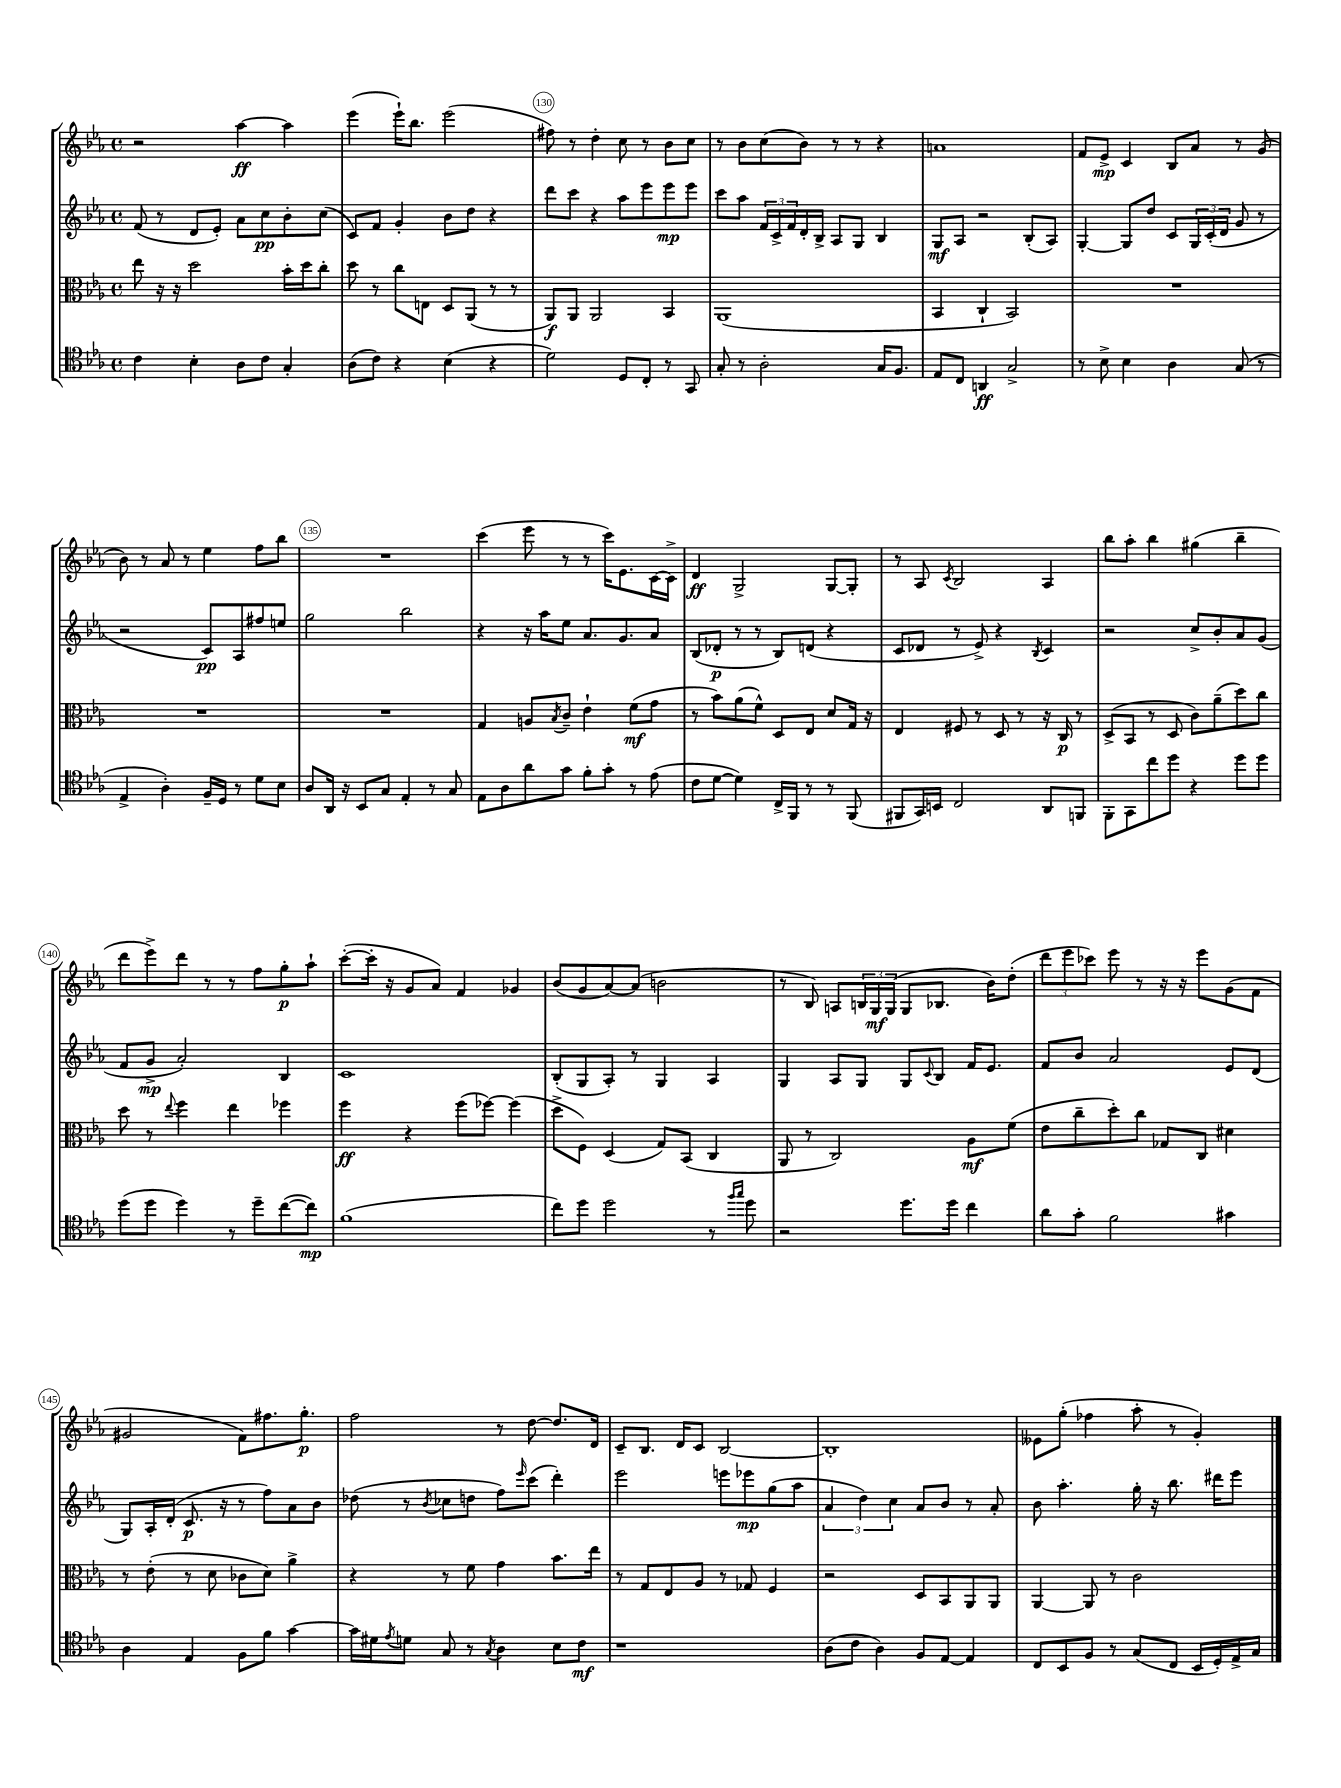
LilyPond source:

<<
\new StaffGroup <<
\new Staff = "s0" {
    \clef treble \key ees \major \defaultTimeSignature \time 4/4
    r2 aes''4~\ff aes''4 |
    ees'''4( ees'''16-!) bes''8. ees'''2( |
    fis''8) r8 d''4-. c''8 r8 bes'8 c''8 |
    r8 bes'8 c''8( bes'8) r8 r8 r4 |
    a'1 |
    f'8 ees'8->\mp c'4 bes8 aes'8 r8 g'8( |
    bes'8) r8 aes'8 r8 ees''4 f''8 bes''8 |
    R1 |
    c'''4( ees'''8 r8 r8 c'''16) ees'8. c'16~ c'16-> |
    d'4\ff g2-> g8~ g8-. |
    r8 aes8 \acciaccatura { c'8 } bes2 aes4 |
    bes''8 aes''8-. bes''4 gis''4( bes''4-- |
    d'''8 ees'''8->) d'''8 r8 r8 f''8 g''8-.\p aes''8-! |
    c'''8~-.( c'''16-. r16 g'8 aes'8) f'4 ges'4 |
    bes'8( g'8 aes'8~) aes'8( b'2 |
    r8 bes8) a8 \tuplet 3/2 { b16 g16\mf g16( } g8 bes8. bes'16) d''8-.( |
    \tuplet 3/2 { d'''8 ees'''8 ces'''8) } ees'''8 r8 r16 r16 ees'''8 g'8( f'8 |
    gis'2 f'8) fis''8. g''8.-.\p |
    f''2 r8 d''8~ d''8. d'16 |
    c'8-- bes8. d'16 c'8 bes2~ |
    bes1-. |
    eeses'8 g''8-.( fes''4 aes''8-. r8 g'4-.) \bar "|." |
}
\new Staff = "s1" {
    \clef treble \key ees \major \defaultTimeSignature \time 4/4
    f'8( r8 d'8 ees'8-.) aes'8 c''8\pp bes'8-. c''8( |
    c'8) f'8 g'4-. bes'8 d''8 r4 |
    d'''8 c'''8 r4 aes''8 ees'''8 ees'''8\mp ees'''8 |
    c'''8 aes''8 \tuplet 3/2 { f'16 c'16-> f'16 } d'16-. bes16-> aes8 g8 bes4 |
    g8\mf aes8 r2 bes8-.( aes8) |
    g4~-. g8 d''8 c'8 \tuplet 3/2 { g16 c'16-.( d'16 } g'8 r8 |
    r2 c'8\pp) aes8 fis''8 e''8 |
    g''2 bes''2 |
    r4 r16 aes''16 ees''8 aes'8. g'8. aes'8 |
    bes8( des'8-.\p r8 r8 bes8) d'8( r4 |
    c'8 des'8 r8 ees'8->) r4 \acciaccatura { bes8 } c'4 |
    r2 c''8-> bes'8-. aes'8 g'8( |
    f'8 g'8->\mp aes'2-.) bes4 |
    c'1 |
    bes8-.( g8 aes8-.) r8 g4 aes4 |
    g4 aes8 g8 g8 \appoggiatura { c'8 } bes8 f'16 ees'8. |
    f'8 bes'8 aes'2 ees'8 d'8( |
    g8) aes16-. d'16-.( c'8.\p r16 r8 f''8) aes'8 bes'8 |
    des''8( r8 \acciaccatura { bes'8 } ces''8 d''8 f''8) \grace { ees'''16 } c'''8( d'''4-.) |
    ees'''2 e'''8 ees'''8\mp g''8( aes''8 |
    \tuplet 3/2 { aes'4 d''4) c''4 } aes'8 bes'8 r8 aes'8-. |
    bes'8 aes''4.-. g''16-. r16 bes''8. dis'''16 ees'''8 \bar "|." |
}
\new Staff = "s2" {
    \clef alto \key ees \major \defaultTimeSignature \time 4/4
    ees''8 r16 r16 d''2 bes'16-. d''16 c''8-. |
    d''8 r8 c''8 e8 d8 aes,8( r8 r8 |
    aes,8\f) aes,8 aes,2 bes,4 |
    aes,1( |
    bes,4 c4-! bes,2) |
    R1 |
    R1 |
    R1 |
    g4 a8 \acciaccatura { bes8 } c'8-- ees'4-! f'8\mf( g'8 |
    r8 bes'8) aes'8( f'8-^) d8 ees8 d'8 g16 r16 |
    ees4 fis8 r8 d8 r8 r16 c16\p r8 |
    d8->( bes,8 r8 d8 c'8) aes'8--( d''8) c''8 |
    d''8 r8 \appoggiatura { ees''8 } f''4 ees''4 fes''4 |
    f''4\ff r4 f''8( fes''8~) fes''4( |
    d''8-> f8) d4( g8) bes,8( c4 |
    aes,8 r8 c2) aes8\mf f'8( |
    ees'8 c''8-- d''8-.) c''8 ges8 c8 dis'4 |
    r8 ees'8-.( r8 d'8 ces'8 d'8) aes'4-> |
    r4 r8 f'8 g'4 bes'8. ees''16 |
    r8 g8 ees8 aes8 r8 ges8 f4 |
    r2 d8 bes,8 aes,8 aes,8 |
    aes,4~ aes,8 r8 c'2 \bar "|." |
}
\new Staff = "s3" {
    \clef tenor \key ees \major \defaultTimeSignature \time 4/4
    c'4 bes4-. aes8 c'8 g4-. |
    aes8( c'8) r4 bes4( r4 |
    d'2) d8 c8-. r8 g,8 |
    g8-. r8 aes2-. g16 f8. |
    ees8 c8 a,4\ff g2-> |
    r8 bes8-> bes4 aes4 g8( r8 |
    ees4-> aes4-.) f16-- d16 r8 d'8 bes8 |
    aes8 aes,16 r16 bes,8 g8 ees4-. r8 g8 |
    ees8 aes8 aes'8 g'8 f'8-. g'8-. r8 ees'8( |
    c'8 d'8~ d'4) c16-> f,16 r8 r8 f,8( |
    fis,8 g,16) b,16 c2 aes,8 f,8 |
    f,8-. g,8 c''8 d''8 r4 d''8 d''8 |
    d''8( d''8 d''4) r8 d''8-- c''8~( c''8\mp) |
    f'1( |
    c''8) d''8 d''2 r8 \grace { f''16 g''16 } d''8 |
    r2 d''8. d''16 c''4 |
    aes'8 g'8-. f'2 gis'4 |
    aes4 ees4 f8 f'8 g'4~ |
    g'16 dis'16 \acciaccatura { ees'8 } d'8 g8 r8 \acciaccatura { g8 } aes4 bes8 c'8\mf |
    r1 |
    aes8( c'8 aes4) f8 ees8~ ees4 |
    c8 bes,8 f8 r8 g8( c8 bes,16 d16-.) ees16-> g16 \bar "|." |
}
>>
>>
\layout { \context { \Score currentBarNumber = #128 \override BarNumber.break-visibility = ##(#f #t #t) barNumberVisibility = #(every-nth-bar-number-visible 5) \override BarNumber.stencil = #(make-stencil-circler 0.1 0.3 ly:text-interface::print) } }
